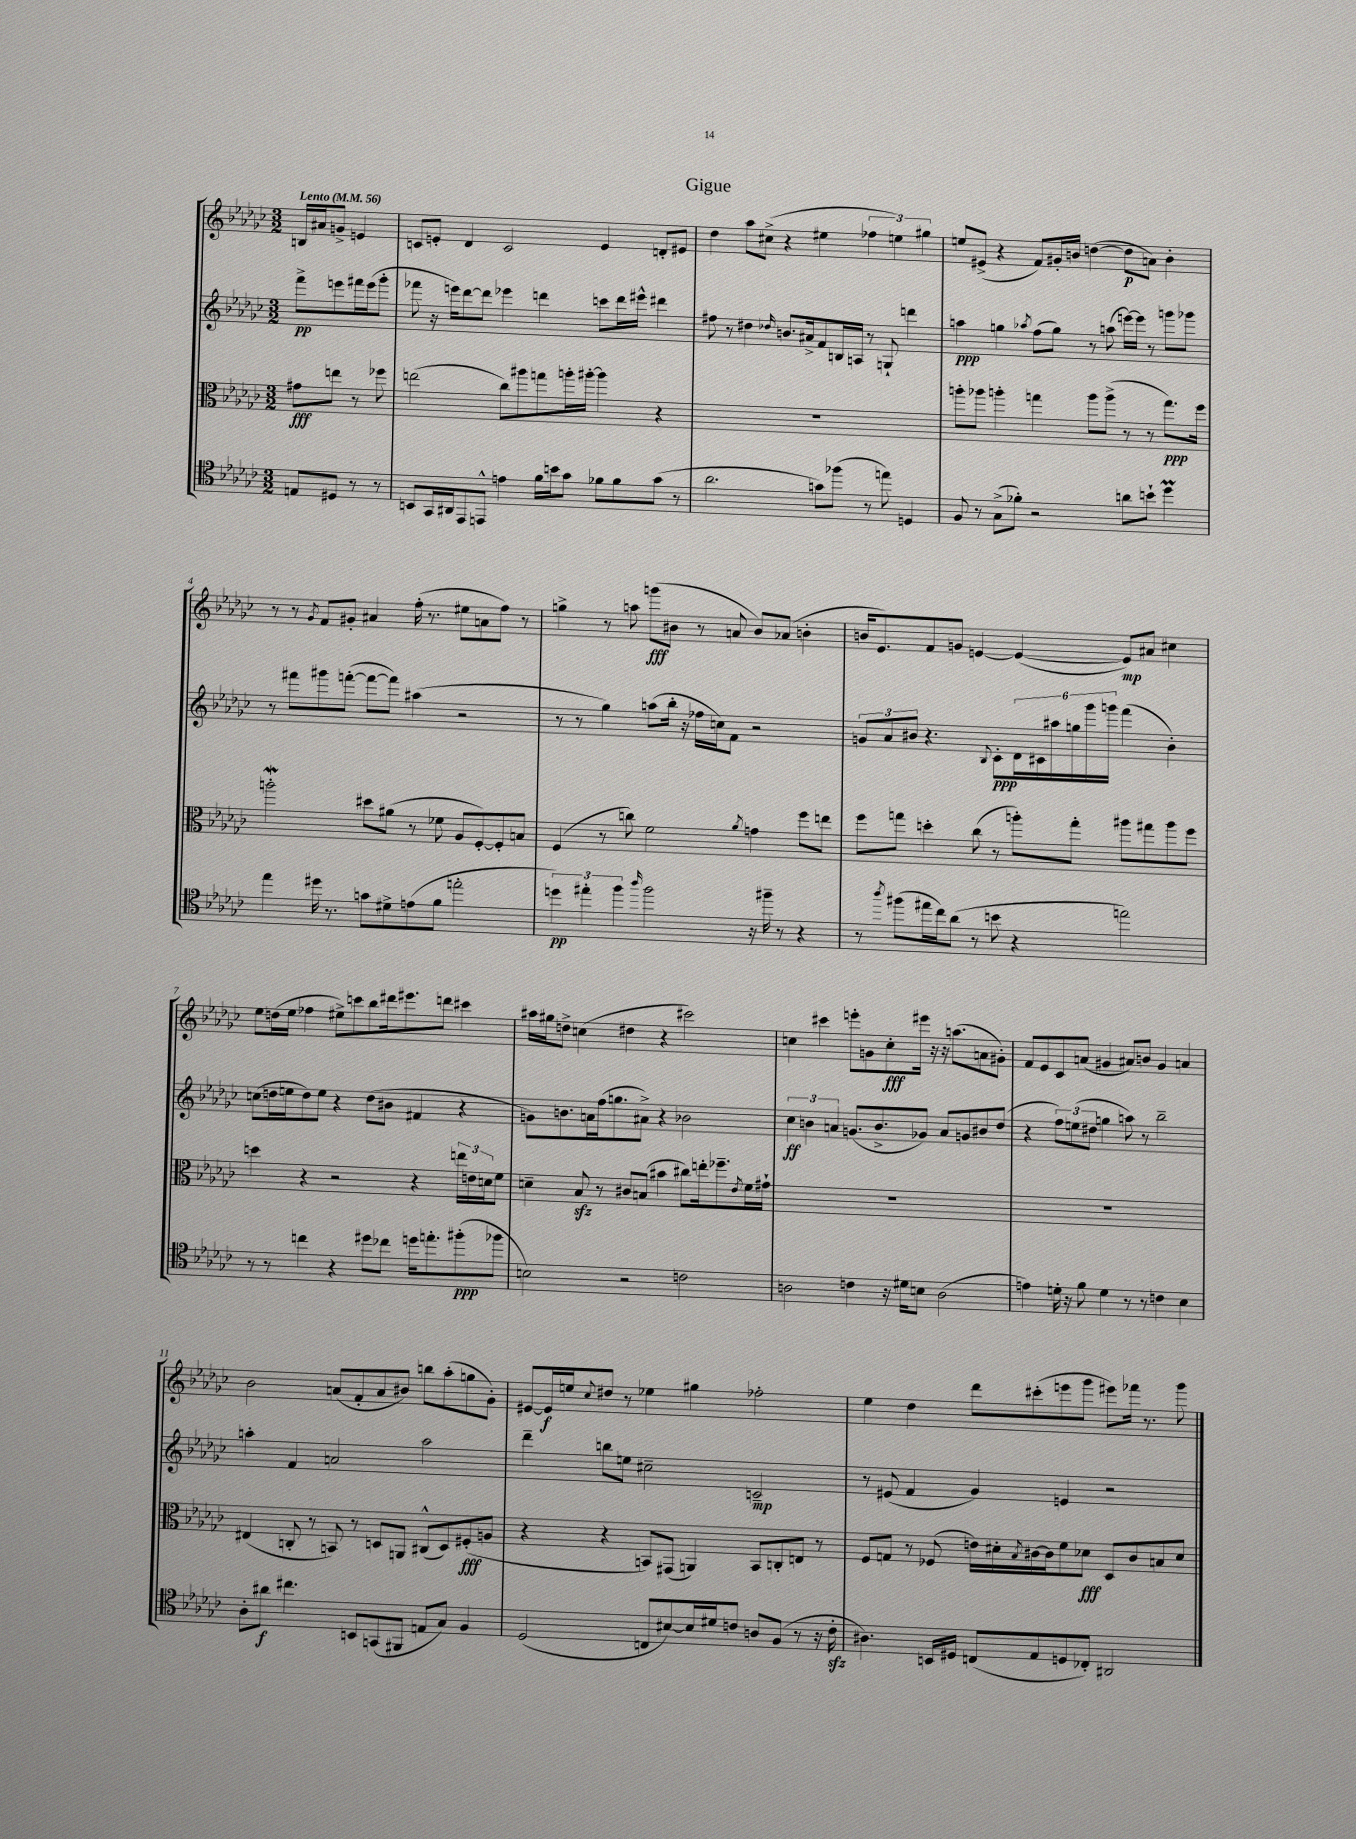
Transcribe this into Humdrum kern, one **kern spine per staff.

**kern	**kern	**kern	**kern
*staff4	*staff3	*staff2	*staff1
*clefC4	*clefC3	*clefG2	*clefG2
*k[b-e-a-d-g-c-]	*k[b-e-a-d-g-c-]	*k[b-e-a-d-g-c-]	*k[b-e-a-d-g-c-]
*M3/2	*M3/2	*M3/2	*M3/2
*MM56	*MM56	*MM56	*MM56
8E/L	8g#\L	8fff^\L	16B/LL
.	.	.	16a#/J
8D#/J	8ee\J	8eee\	8g^/J
8r	8r	16fff#\L	4e/
.	.	(16eee\J	.
8r	8ff-\	8ggg-'\J	.
=	=	=	=
8BB/L	(2ee\	8fff-\	8c/L
16GG-/L	.	16r	8e'/J
16AA#/J	.	16eee\LK)	.
8EE-/	.	[8ddd-\	4d-/
8EE^^/J	.	8ddd-\]J	.
4e\	8cc-\L)	4eee-\	2c/
.	8aa#\	.	.
16f\LL	8gg\	4ddd\	.
16b\J	.	.	.
8g-\J	16aa'\L	.	.
.	[16aa#'\JJ	.	.
8f-\L	4aa#\]	8ccc\L	4e/
8f-\	.	16ddd\L	.
.	.	16eee#^^\JJ	.
(8g-\J	4r	4ddd#\	8d'/L
8r	.	.	8e#/J
=	=	=	=
2.a-\	1.r	8ff#\	4dd-\
.	.	8r	.
.	.	4dd#\	8aa-\L
.	.	.	(8cc#^\J
.	.	16qqdd-/	.
.	.	8.b/L	4r
.	.	16a#^/k	.
8g\L)	.	8f/	4ee#\
(8ff-\J	.	16B/L	.
.	.	16A/JJ	.
8r	.	8r	6ff-\
8ee\)	.	8G`/	.
.	.	.	6ee\)
4D/	.	4ddd\	.
.	.	.	6gg#\
=	=	=	=
8F/	8aa'\L	4aa\	8ee/L
8r	8aa-\J	.	(8e#^/J
(8G-^\L	4aa'\	4gg\	4r
8f-'\J)	.	.	.
.	.	8qaa-/	.
2r	4gg\	(8ff\L	8f/L)
.	.	8gg\J)	16g#'/L
.	.	.	16b/JJ
.	8aa\L	8r	([4dd\
.	(8aa^\J	(8aa\	.
8a\L	8r	[16eee\LL)	8dd\]L
.	.	16eee\]JJ	.
8b`\J	8r	8r	8a\J)
4dd-\	8.gg\L)	8ggg\L	4b'\
.	.	8ggg-\J	.
.	16ff\Jk	.	.
=	=	=	=
4ee-\	2aa'\	8r	8r
.	.	8fff#\L	8r
.	.	.	8qg-/
16dd#\	.	8ggg#\	8f/L
8.r	.	.	.
.	.	([8fff'\J	8g#'/J
8g\L	8dd#\L	8fff\_L	4a#/
8d#^\	(8a#\J	8fff\]J)	.
(8e\	8r	(4aa#\	(16ff'\
.	.	.	8.r
8f\J	8f-\	.	.
2ee'\	8A-/L	2r	8ee#\L
.	[8F'/)	.	8a\
.	8F'/]	.	8ff\J)
.	8B/J	.	8r
=	=	=	=
6dd\)	(4F/	8r	4gg^\
.	.	8r	.
6ee#'\	.	.	.
.	8r	4gg-\)	8r
6ff\	.	.	.
.	8cc\)	.	8aa\
16qqaa-/	.	.	.
2ff\	2f\	(8aa\L	(8ggg\L
.	.	16bb-'\Jk	8b#\J
.	.	16r	.
.	.	16ff-\LL	8r
.	.	16cc\J)	.
.	.	8f\J	8a/
.	8qa-/	.	.
16r	4g\	2r	8b#/L)
16ff#~\	.	.	.
8r	.	.	(8a-/J
4r	8ff\L	.	4b'\
.	8ee\J	.	.
=	=	=	=
8r	8ff\L	12g/L	16b/LK
.	.	.	8.e-/)
.	.	12a-/	.
8qaa-/	.	.	.
(8ff#\L	8gg\J	.	.
.	.	12b#/J	.
16ee#\L	4dd'\	4.r	8f/
16cc-\J)	.	.	.
(8a-\J	.	.	8g/J
8r	(8cc-\	.	[4e/
.	.	8qqB-/	.
8b\	8r	8c-'\L	.
4r	8aa'\L)	24d-\L	(4e/_
.	.	24c#\	.
.	.	24aa#\	.
.	8gg'\J	24gg\	.
.	.	24ggg-\	.
.	.	24ggg\JJ	.
2ee\)	8aa#\L	(4fff\	8e/]L)
.	8gg#\	.	8a#/J
.	8aa#\	4b#'\)	4cc#\
.	8ff\J	.	.
=	=	=	=
8r	4dd\	(8cc\L	8ee-\L
8r	.	16dd\L	(16dd\L
.	.	16ee\J	16ee-\JJ
4cc\	4r	8dd\)	4ff-\
.	.	8ee\J	.
4r	2r	4r	8ee#^\L)
.	.	.	8ccc\
8dd#\L	.	(8dd\L	8bb-\
8cc-\J	.	8b#\J	16ddd#\k
.	.	.	8.eee#\
16dd\LK	4r	4f#/	.
8.ee'\	.	.	.
.	.	.	8ddd\J
(8ff#'\	24ee\LL	4r	4ccc#\
.	24e\	.	.
.	24d\J	.	.
8ff-\J	8f\J	.	.
=	=	=	=
2B\)	4d~\	8g\L)	16aa#\LL
.	.	.	16gg#\J
.	.	8.b\	8dd^\J
.	8B-/	.	(4cc\
.	.	16a\L	.
.	8r	(16ff\J	.
.	.	8.gg\	.
2r	8c#/L	.	4dd#\
.	(8B/J	8a#^\J)	.
.	4b#\	4r	4r
2c\	8cc#\L)	2b-\	2ccc#\)
.	16ee'\k	.	.
.	8.ff-~\	.	.
.	8qe-/	.	.
.	16f\L	.	.
.	16g#`\JJ	.	.
=	=	=	=
2A\	1.r	6cc-\	4cc\
.	.	6b\	.
.	.	.	4ccc#\
.	.	6a/	.
4c\	.	(8.g/L	8eee'\L
.	.	.	8g\
.	.	8.b^/	.
16r	.	.	8cc'\
16d#\LK	.	.	.
8B\J	.	8g-/J)	16eee#\Jk
.	.	.	16r
(2A\	.	8a/L	16r
.	.	.	(8.aa\L
.	.	8g/	.
.	.	8b#/	8a\
.	.	(8dd-/J	8g#'\J)
=	=	=	=
4e\)	1.r	4r	8f/L
.	.	.	8e-/
16d'\	.	12ff\L)	8c-/
16r	.	.	.
.	.	(12ee\	.
8f\	.	.	(8a/J
.	.	12dd#\J	.
4d\	.	4gg\	4g#/
8r	.	8aa\)	8a#/L)
8r	.	8r	8b/J
4c\	.	2bb-~\	4g#/
4B-\	.	.	4a/
=	=	=	=
8A-'\L	(4E#/	4aa'\	2b-\
8a#\J	.	.	.
4.cc#\	8C'/	4f/	.
.	8r	.	.
.	8BB/)	2a/	(8a/L
8BB/L	8r	.	8f'/
(8GG/	8D/L	.	8a/
8FF#/J	8AA/J	.	8b#/J)
8E/L	(8C#^^/L	2aa\	8bb\L
8G-/J)	8D/)	.	(8aa-'\
4F/	(8F#'/	.	8gg\
.	8A/J	.	8g-'\J)
=	=	=	=
(2D-/	4r	4ddd-~\	[8e#/L
.	.	.	16e#/]L
.	.	.	16ee/J
.	.	.	8qqcc-/
.	4r	8bb\L	8dd#/J
.	.	8ee\J	8r
8C/L	8BB/L)	2cc#~\	4ee-\
[8B#/)	(8GG#/J	.	.
16B#/]L	4AA/)	.	4gg#\
16d#/J	.	.	.
8c/J	.	.	.
8A/L	8BB/L	2c~/	2ff-'\
(8F/J	8C'/	.	.
8r	8E/J	.	.
16r	8r	.	.
16c'\	.	.	.
=	=	=	=
4.A#\)	8F/L	8r	4ee-\
.	8G/J	(8e#/	.
.	8r	4f/	4dd-\
16BB/LL	(8F-/	.	.
16D#/JJ	.	.	.
(8C/L	16e\LL)	4g-/)	8ddd-\L
.	16d#'\	.	.
.	8qB-/	.	.
8E-/	[16c#\	.	(8ccc#'\
.	16c#\]J	.	.
8D/	8f\	4e/	8eee\
8C-'/J)	8d-\J	.	8ggg-\J
2AA#/	8D-/L	2r	8eee#\L)
.	8c#/	.	16fff-\Jk
.	.	.	8.r
.	8B/	.	.
.	8d-/J	.	8ggg-\
==	==	==	==
*-	*-	*-	*-
